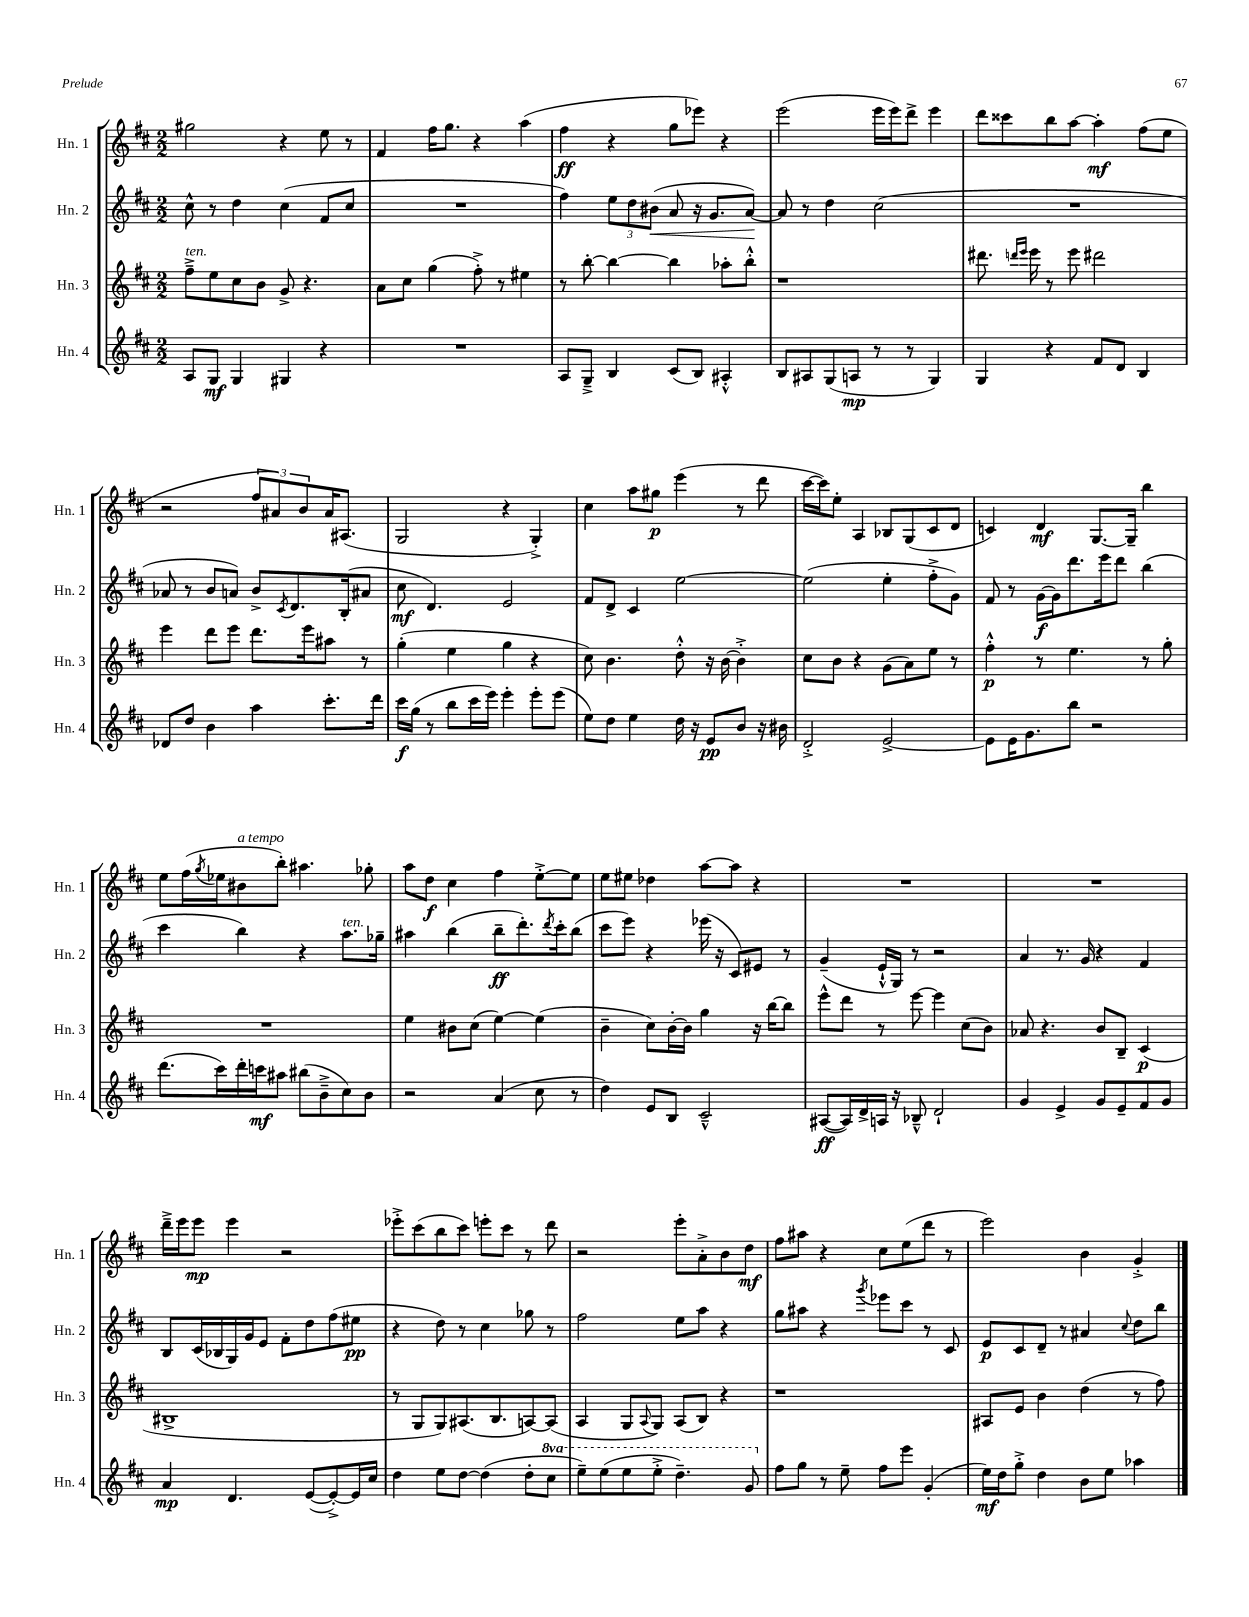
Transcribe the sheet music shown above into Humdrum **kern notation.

**kern	**kern	**kern	**kern
*staff4	*staff3	*staff2	*staff1
*clefG2	*clefG2	*clefG2	*clefG2
*k[f#c#]	*k[f#c#]	*k[f#c#]	*k[f#c#]
*M2/2	*M2/2	*M2/2	*M2/2
8A/L	8ff#~^\L	8cc#^^\	2gg#\
8G/J	8ee\	8r	.
4G/	8cc#\	4dd\	.
.	8b\J	.	.
4G#/	8g^/	(4cc#\	4r
.	4.r	.	.
4r	.	8f#/L	8ee\
.	.	8cc#/J	8r
=	=	=	=
1r	8a\L	1r	4f#/
.	8cc#\J	.	.
.	(4gg\	.	16ff#\LK
.	.	.	8.gg\J
.	8ff#'^\)	.	4r
.	8r	.	.
.	4ee#\	.	(4aa\
=	=	=	=
8A/L	8r	4ff#\)	4ff#\
8G~^/J	[8bb'\	.	.
4B/	4bb\_	12ee\L	4r
.	.	12dd\	.
.	.	(12b#\J	.
(8c#/L	4bb\]	8a/	8gg\L
8B/J)	.	16r	8eee-\J)
.	.	8.g/L	.
4A#'^^/	8aa-'\L	.	4r
.	8bb'^^\J	[8a/J)	.
=	=	=	=
8B/L	1r	8a/]	(2eee\
8A#/	.	8r	.
(8G/	.	4dd\	.
8A/J	.	.	.
8r	.	(2cc#\	16eee\LL
.	.	.	16eee\J)
8r	.	.	8ddd^\J
4G/)	.	.	4eee\
=	=	=	=
4G/	8.ddd#\	1r	8ddd\L
.	.	.	8ccc##\
.	16qqddd/LL	.	.
.	16qqeee/JJ	.	.
.	16eee\	.	.
4r	8r	.	8bb\
.	8eee\	.	[8aa\J
8f#/L	2ddd#\	.	4aa'\]
8d/J	.	.	.
4B/	.	.	(8ff#\L
.	.	.	8ee\J
=	=	=	=
8d-/L	4eee\	8a-/	2r
8dd/J	.	8r	.
4b\	8ddd\L	8b/L	.
.	8eee\J	8a/J)	.
4aa\	8.ddd\L	8b^/L	12ff#/L
.	.	.	12a#/)
.	.	8qc#/	.
.	.	8.d/	.
.	.	.	12b/
.	16eee\k	.	.
8.ccc#'\L	8aa#\J	.	16a#/K
.	.	(16B'/k	(8.A#/J
.	8r	8a#/J	.
16ddd\Jk	.	.	.
=	=	=	=
16ccc#\LL	(4gg'\	8cc#\	2G/
(16gg\JJ	.	.	.
8r	.	4.d/)	.
8bb\L	4ee\	.	.
16ccc#\L	.	.	.
16eee\JJ)	.	.	.
4eee'\	4gg\	2e/	4r
8eee'\L	4r	.	4G'^/)
(8eee\J	.	.	.
=	=	=	=
8ee\L)	8cc#\)	8f#/L	4cc#\
8dd\J	4.b\	8d^/J	.
4ee\	.	4c#/	8aa\L
.	.	.	8gg#\J
16dd\	8dd'^^\	[2ee\	(4eee\
16r	.	.	.
8e/L	16r	.	.
.	[16b\	.	.
8b/J	4b'^\]	.	8r
16r	.	.	8ddd\
16b#\	.	.	.
=	=	=	=
2d'^/	8cc#\L	(2ee\]	[16ccc#\LL
.	.	.	16ccc#\]J)
.	8b\J	.	8ee'\J
.	4r	.	4A/
[2e^/	(8g\L	4ee'\	8B-/L
.	8a\)	.	(8G/
.	8ee\J	8ff#'^\L	8c#/
.	8r	8g\J)	8d/J
=	=	=	=
8e\]L	4ff#'^^\	8f#/	4c/)
16e\K	.	8r	.
8.g\	.	.	.
.	8r	[16g\LL	4d/
.	.	16g\]J	.
8bb\J	4.ee\	8.ddd\	.
2r	.	.	[8.G/L
.	.	16eee\k	.
.	.	8ddd\J	.
.	.	.	16G~/]Jk
.	8r	(4bb\	4bb\
.	8gg'\	.	.
=	=	=	=
(8.ddd\L	1r	4ccc#\	8ee\L
.	.	.	(16ff#\L
.	.	.	8qgg/
16ccc#\L)	.	.	16ee-\J
16ddd'\	.	4bb\)	8b#\
16ccc\J	.	.	.
8aa#\J	.	.	8bb'\J)
(8bb#\L	.	4r	4.aa#\
8b~^\	.	.	.
8cc#\)	.	8.aa\L	.
8b\J	.	.	8gg-'\
.	.	16gg-~\Jk	.
=	=	=	=
2r	4ee\	4aa#\	8aa\L
.	.	.	8dd\J
.	8b#\L	(4bb\	4cc#\
.	(8cc#\J	.	.
(4a/	[4ee\)	8bb~\L	4ff#\
.	.	8.ddd'\)	.
8cc#\	(4ee\]	.	[8ee'^\L
.	.	8qddd/	.
.	.	16ccc#'\k	.
8r	.	(8bb\J	8ee\]J
=	=	=	=
4dd\)	4b~\	8ccc#\L	8ee\L
.	.	8eee\J)	8ee#\J
8e/L	8cc#\L)	4r	4dd-\
8B/J	[16b'\L	.	.
.	16b\]JJ	.	.
2c#~^^/	4gg\	(16eee-\	[8aa\L
.	.	16r	.
.	.	8c#/L)	8aa\]J
.	16r	8e#/J	4r
.	[16bb\LK	.	.
.	8bb\]J	8r	.
=	=	=	=
([8A#/L	8eee^^\L	(4g~/	1r
16A#/]L)	8ddd\J	.	.
16d^/	.	.	.
16A/JJ	8r	16e`^^/LL	.
16r	.	16G/JJ)	.
8B-~^^/	[8eee\	8r	.
2d`/	4eee\]	2r	.
.	(8cc#\L	.	.
.	8b\J)	.	.
=	=	=	=
4g/	8a-/	4a/	1r
.	4.r	.	.
4e^/	.	8.r	.
.	.	16g/	.
8g/L	8b/L	4r	.
8e~/	8B~/J	.	.
8f#/	(4c#/	4f#/	.
8g/J	.	.	.
=	=	=	=
4a/	1B#^	8B/L	16ddd~^\LL
.	.	.	16eee\J
.	.	(16c#/L	8eee\J
.	.	16B-/	.
4.d/	.	16G/)	4eee\
.	.	16g/J	.
.	.	8e/J	.
.	.	8f#'\L	2r
([8e/L	.	8dd\	.
8e'^/_)	.	(8ff#\	.
16e/]L	.	8ee#\J	.
16cc#/JJ	.	.	.
=	=	=	=
4dd\	8r	4r	8eee-'^\L
.	8G/L	.	(8ccc#\
8ee\L	8G/)	8dd\)	8bb\
[8dd\J	(8.A#/	8r	8ccc#\J)
(4dd\]	.	4cc#\	8eee'\L
.	8.B/	.	.
.	.	.	8ccc#\J
8dd'\L	[8A/)	8gg-\	8r
8ccc#\J	(8A/]J	8r	8ddd\
=	=	=	=
8eee~\L)	4A/	2ff#\	2r
(8eee\	.	.	.
8eee\	8G/L	.	.
.	8qqA/	.	.
8eee'^\J	8G/J)	.	.
4.ddd~\)	(8A/L	8ee\L	8eee'\L
.	8B/J)	8aa\J	8a'^\
.	4r	4r	8b\
8gg/	.	.	8dd\J
=	=	=	=
8ff#\L	1r	8gg\L	8ff#\L
8gg\J	.	8aa#\J	8aa#\J
8r	.	4r	4r
8ee~\	.	.	.
.	.	8qggg/	.
8ff#\L	.	8eee-\L	8cc#\L
8eee\J	.	8ccc#\J	(8ee\
(4g'/	.	8r	8ddd\J
.	.	8c#/	8r
=	=	=	=
16ee\LL)	8A#/L	8e/L	2eee\)
16dd\J	.	.	.
8gg'^\J	8e/J	8c#/	.
4dd\	4b\	8d~/J	.
.	.	8r	.
8b\L	(4dd\	4a#/	4b\
8ee\J	.	.	.
.	.	8qqcc#/	.
4aa-\	8r	8dd\L	4g'^/
.	8ff#\)	8bb\J	.
==	==	==	==
*-	*-	*-	*-
